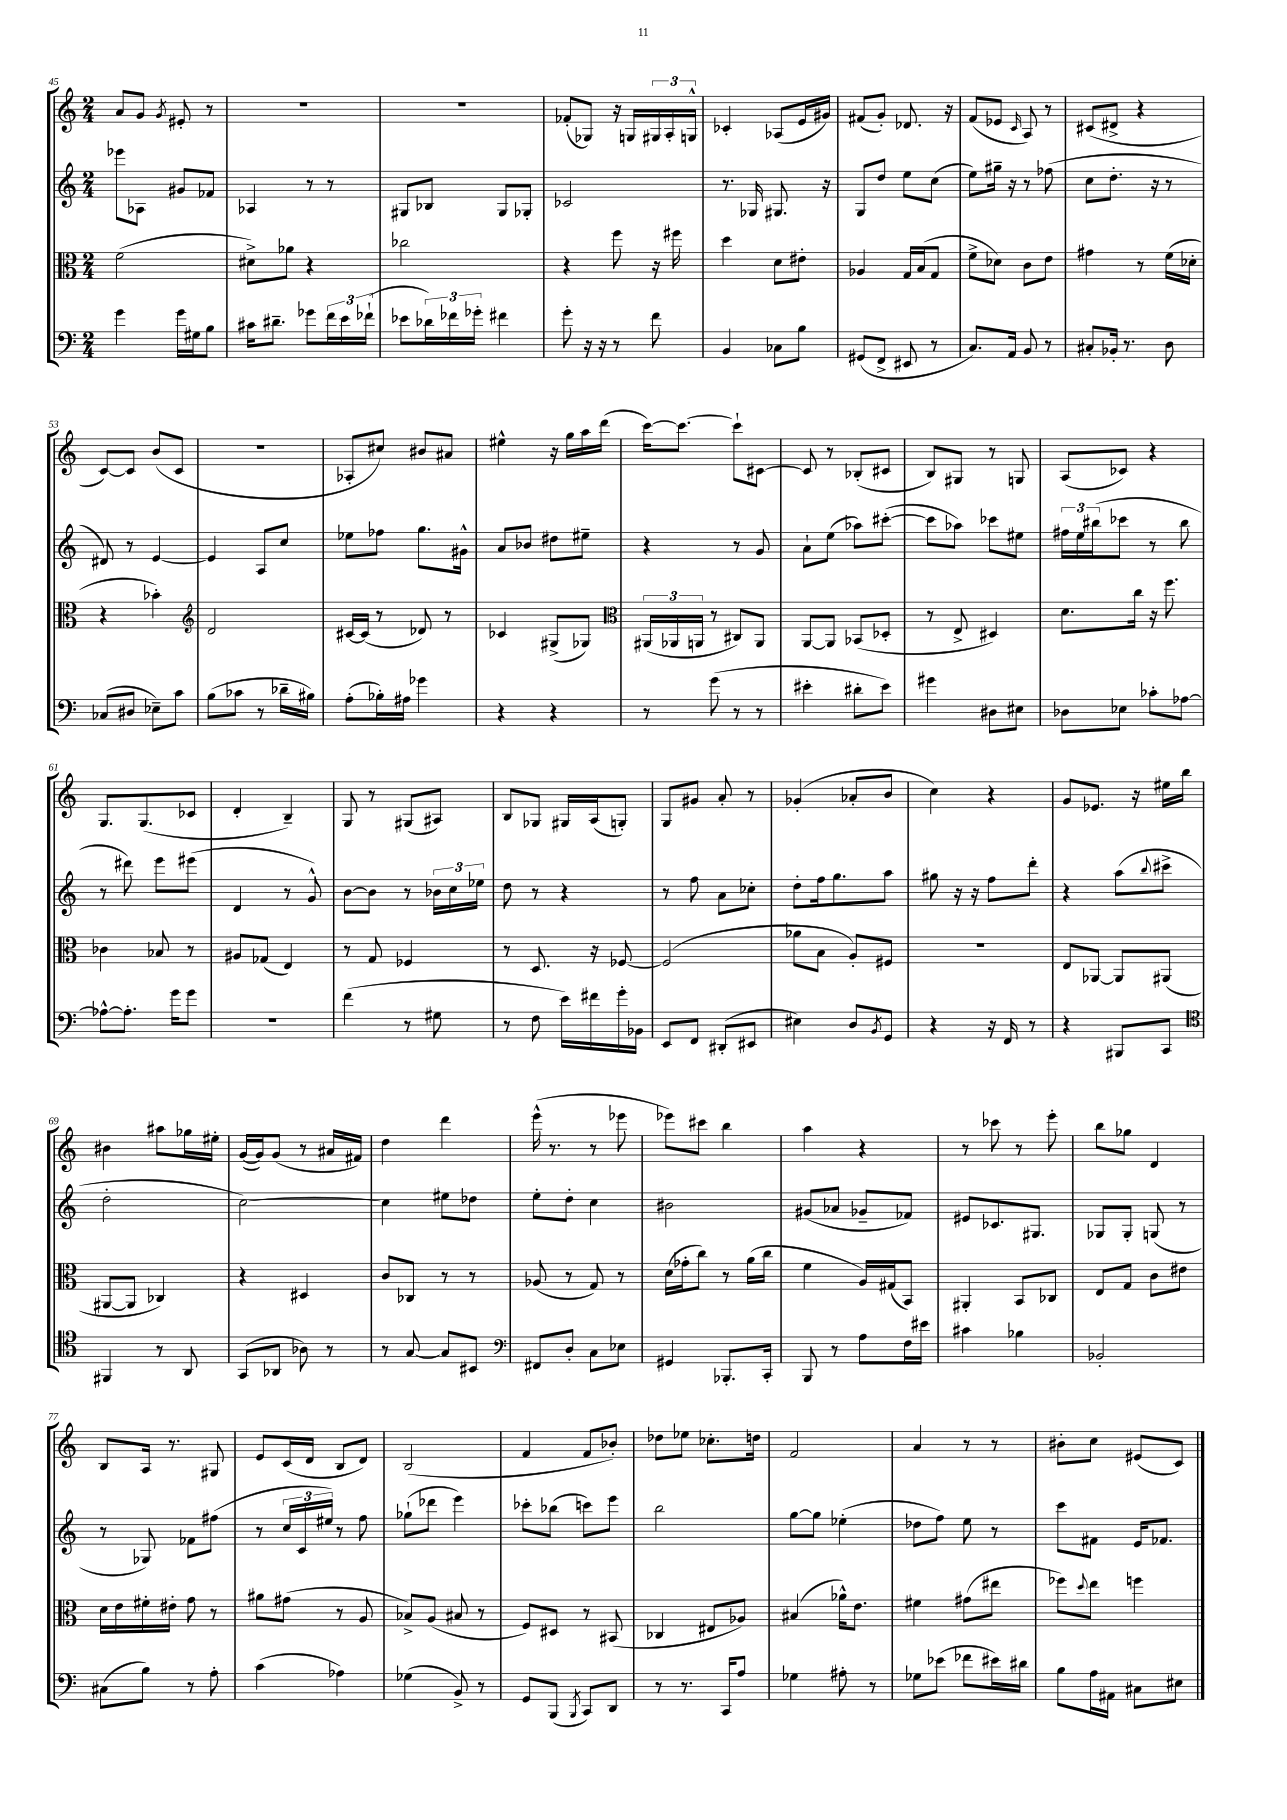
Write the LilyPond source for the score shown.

<<
\new StaffGroup <<
\new Staff = "s0" {
    \clef treble \key c \major \numericTimeSignature \time 2/4
    a'8 g'8 \acciaccatura { g'8 } eis'8-. r8 |
    R2 |
    R2 |
    fes'8-.( ges8) r16 g16 \tuplet 3/2 { gis16 a16-. g16-^ } |
    ces'4-. aes8( e'16 gis'16) |
    fis'8( g'8-.) des'8. r16 |
    f'8( ees'8 \grace { c'16 } a8) r8 |
    cis'8( dis'8-> r4 |
    c'8~) c'8 b'8( c'8 |
    R2 |
    aes8-. cis''8) bis'8 ais'8 |
    eis''4-^ r16 g''16 a''16 d'''16( |
    c'''16~) c'''8.~ c'''8-! cis'8~ |
    cis'8 r8 bes8-.( cis'8 |
    b8) gis8 r8 g8 |
    a8( ces'8) r4 |
    g8. g8.( ces'8 |
    d'4-. b4--) |
    g8 r8 gis8( ais8) |
    b8 ges8 gis16 a16( g8-.) |
    g8 gis'8 a'8-. r8 |
    ges'4-.( aes'8-. b'8 |
    c''4) r4 |
    g'8 ees'8. r16 eis''16 b''16 |
    bis'4 ais''8 ges''16 eis''16-. |
    g'16~( g'16) g'8( r8 ais'16 fis'16) |
    d''4 d'''4 |
    e'''16-^( r8. r8 ees'''8 |
    ees'''8) cis'''8 b''4 |
    a''4 r4 |
    r8 ces'''8 r8 e'''8-. |
    b''8 ges''8 d'4 |
    b8 a16 r8. gis8 |
    e'8 c'16( d'16 b8 d'8) |
    b2( |
    f'4 f'8 bes'8-.) |
    des''8 ees''8 ces''8.-. d''16 |
    f'2 |
    a'4 r8 r8 |
    bis'8-. c''8 eis'8( c'8) \bar "|." |
}
\new Staff = "s1" {
    \clef treble \key c \major \numericTimeSignature \time 2/4
    ees'''8 aes8 gis'8 fes'8 |
    aes4 r8 r8 |
    gis8 bes8 gis8 ges8-. |
    ces'2 |
    r8. ges16 gis8. r16 |
    g8 d''8 e''8 c''8( |
    e''8) gis''16-- r16 r8 fes''8( |
    c''8 d''8.-. r16 r8 |
    dis'8) r8 e'4~ |
    e'4 a8 c''8 |
    ees''8 fes''8 g''8. gis'16-^ |
    a'8 bes'8 dis''8 eis''8-- |
    r4 r8 g'8 |
    a'8-! e''8( aes''8) cis'''8~-.( |
    cis'''8 aes''8) ces'''8 eis''8 |
    \tuplet 3/2 { fis''16 e''16 bis''16( } ces'''8 r8 bis''8 |
    r8 dis'''8) e'''8 eis'''8( |
    d'4 r8 g'8-^) |
    b'8~ b'8 r8 \tuplet 3/2 { bes'16 c''16 ees''16 } |
    d''8 r8 r4 |
    r8 f''8 a'8 ces''8-. |
    d''8-. f''16 g''8. a''8 |
    gis''8 r16 r16 f''8 d'''8-. |
    r4 a''8( \appoggiatura { b''8 } cis'''8-> |
    d''2-. |
    c''2~) |
    c''4 eis''8 des''8 |
    e''8-. d''8-. c''4 |
    bis'2 |
    gis'8( aes'8 ges'8-- fes'8) |
    eis'8 ces'8. gis8. |
    ges8 ges8-. g8( r8 |
    r8 ges8) fes'8 fis''8( |
    r8 \tuplet 3/2 { c''16 c'16 eis''16) } r8 f''8 |
    ges''8-!( des'''8 e'''4) |
    ces'''8-. bes''8( c'''8) e'''8 |
    b''2 |
    g''8~ g''8 ees''4-.( |
    des''8 f''8) e''8 r8 |
    c'''8 fis'8 e'16 fes'8. \bar "|." |
}
\new Staff = "s2" {
    \clef alto \key c \major \numericTimeSignature \time 2/4
    f'2( |
    dis'8->) aes'8 r4 |
    ces''2 |
    r4 f''8 r16 fis''16 |
    d''4 d'8 eis'8-. |
    aes4 g16 b16( g8 |
    f'8-> des'8) c'8 e'8 |
    gis'4 r8 f'16( des'16-. |
    r4 bes'4-.) |
    \clef treble d'2 |
    cis'16~ cis'16( r8 des'8) r8 |
    ces'4 gis8->( ges8) |
    \clef alto \tuplet 3/2 { ais,16( aes,16 a,16 } r8 cis8) a,8 |
    a,8~ a,8 bes,8( des8-. |
    r8 e8-> dis4) |
    d'8. c''16 r16 f''8. |
    ces'4 bes8 r8 |
    ais8 ges8( e4) |
    r8 g8 fes4 |
    r8 d8. r16 fes8~ |
    fes2( |
    aes'8 b8 a8-.) fis8 |
    r2 |
    e8 aes,8~ aes,8 ais,8( |
    ais,8~ ais,8 ces4) |
    r4 dis4 |
    c'8 ces8 r8 r8 |
    aes8( r8 g8) r8 |
    d'16( ges'16-. c''8) r8 a'16( c''16 |
    f'4 a16) gis16( b,8) |
    ais,4-. b,8 ces8 |
    e8 g8 c'8 eis'8 |
    d'16 e'16 fis'16-. eis'16-. g'8 r8 |
    ais'8 gis'8( r8 a8 |
    bes8->) a8( bis8 r8 |
    f8) dis8 r8 bis,8( |
    ces4 eis8 aes8) |
    bis4( aes'16-^) e'8. |
    fis'4 gis'8( eis''8 |
    fes''8) \appoggiatura { d''8 } e''8 f''4 \bar "|." |
}
\new Staff = "s3" {
    \clef bass \key c \major \numericTimeSignature \time 2/4
    g'4 g'16 gis16 b8 |
    cis'16 dis'8.-- ges'8 \tuplet 3/2 { f'16 e'16 fes'16-!( } |
    ees'8 \tuplet 3/2 { des'16) fes'16 ges'16-. } fis'4 |
    g'8-. r16 r16 r8 f'8 |
    b,4 ces8 b8 |
    gis,8( f,8-> eis,8 r8 |
    c8.) a,16 b,8 r8 |
    cis8-. bes,16-. r8. d8 |
    ces8( dis8 ees8--) c'8 |
    b8( ces'8 r8 des'16-- bis16) |
    a8-.( bes16-.) ais16 ges'4 |
    r4 r4 |
    r8 g'8( r8 r8 |
    eis'4-. dis'8-. eis'8) |
    gis'4 dis8 eis8 |
    des8 ees8 ces'8-. aes8~ |
    aes8~-^ aes8.-. g'16 g'8 |
    R2 |
    f'4( r8 gis8 |
    r8 f8 e'16) fis'16 g'16-. bes,16 |
    e,8 f,8 dis,8-.( eis,8 |
    eis4) d8 \acciaccatura { b,8 } g,8 |
    r4 r16 f,16 r8 |
    r4 bis,,8 c,8 |
    \clef tenor fis,4 r8 a,8 |
    g,8( aes,8 aes8) r8 |
    r8 g8~ g8 bis,8 |
    \clef bass fis,8 d8-. c8 ees8 |
    gis,4 bes,,8.-. c,16-. |
    b,,8 r8 a8 f16 eis'16 |
    cis'4 bes4 |
    bes,2-. |
    cis8( b8) r8 a8-. |
    c'4( aes4) |
    ges4( b,8->) r8 |
    g,8 b,,8( \acciaccatura { b,,8 } c,8) d,8 |
    r8 r8. c,16 a8 |
    ges4 ais8-. r8 |
    ges8 ees'8( fes'8 eis'16) dis'16 |
    b8 a16 ais,16 cis8 eis8 \bar "|." |
}
>>
>>
\layout { \context { \Score currentBarNumber = #45 } }
